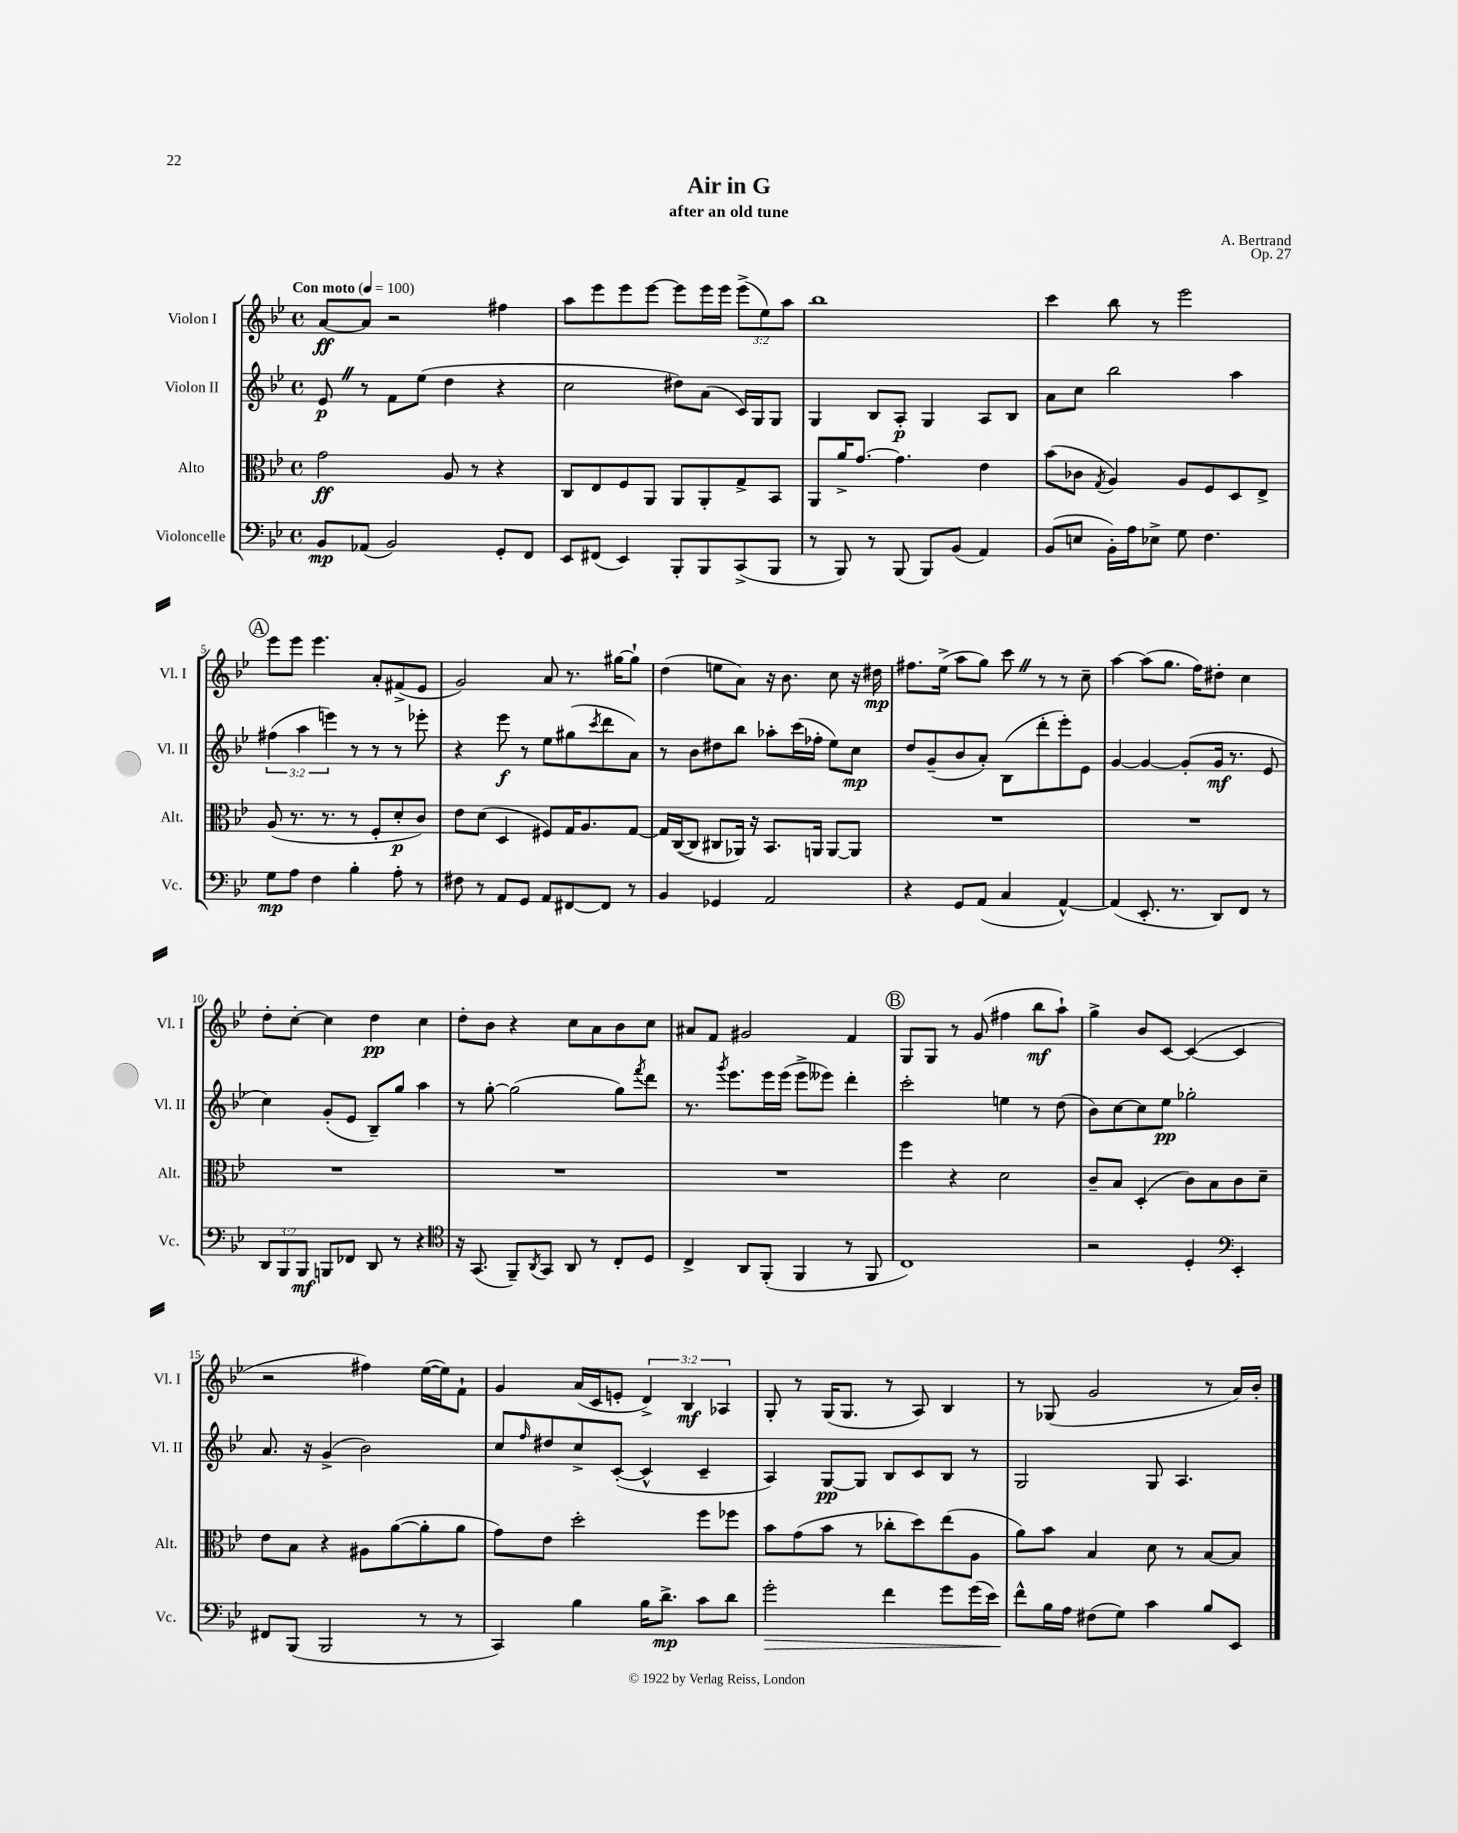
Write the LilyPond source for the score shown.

\header { title = "Air in G" composer = "A. Bertrand" subtitle = "after an old tune" opus = "Op. 27" }
<<
\new StaffGroup <<
\new Staff = "s0" \with { instrumentName = "Violon I" shortInstrumentName = "Vl. I" } {
    \clef treble \key bes \major \defaultTimeSignature \time 4/4 \override Staff.TupletNumber.text = #tuplet-number::calc-fraction-text \tempo "Con moto" 4 = 100
    a'8~\ff a'8 r2 fis''4 |
    a''8 ees'''8 ees'''8 ees'''8~ ees'''8 ees'''16 ees'''16 \tuplet 3/2 { ees'''8->( ees''8) a''8 } |
    bes''1 |
    c'''4 bes''8 r8 ees'''2 |
    \mark \markup { \circle "A" } ees'''8 ees'''8 ees'''4. a'8-. fis'8->( ees'8 |
    g'2) a'8 r8. gis''16~ gis''8-! |
    d''4( e''8 a'8) r16 bes'8. c''8 r16 dis''16\mp |
    fis''8. ees''16->( a''8 g''8) c'''8 \once \override BreathingSign.text = \markup { \musicglyph "scripts.caesura.straight" } \breathe r8 r8 c''8-- |
    a''4~ a''8( g''8. f''16) dis''8-. c''4 |
    d''8-. c''8~-. c''4 d''4\pp c''4 |
    d''8-. bes'8 r4 c''8 a'8 bes'8 c''8 |
    ais'8 f'8 gis'2 f'4 |
    \mark \markup { \circle "B" } g8 g8 r8 g'8( fis''4 bes''8\mf a''8-!) |
    g''4-> bes'8 c'8~ c'4~( c'4 |
    r2 fis''4) ees''16~( ees''16) f'8-! |
    g'4 a'16( c'16 e'8-. \tuplet 3/2 { d'4->) bes4\mf aes4 } |
    g8-. r8 g16( g8. r8 a8) bes4 |
    r8 ges8( g'2 r8 a'16) bes'16-. \bar "|." |
}
\new Staff = "s1" \with { instrumentName = "Violon II" shortInstrumentName = "Vl. II" } {
    \clef treble \key bes \major \defaultTimeSignature \time 4/4 \override Staff.TupletNumber.text = #tuplet-number::calc-fraction-text
    ees'8\p \once \override BreathingSign.text = \markup { \musicglyph "scripts.caesura.straight" } \breathe r8 f'8 ees''8( d''4 r4 |
    c''2 dis''8) a'8( c'16) g16 g8 |
    g4 bes8 a8-.\p g4 a8 bes8 |
    a'8 c''8 bes''2 a''4 |
    \mark \markup { \circle "A" } \tuplet 3/2 { fis''4( a''4 e'''4) } r8 r8 r8 ees'''8-. |
    r4 ees'''8\f r8 ees''8 gis''8( \acciaccatura { c'''8 } d'''8 a'8) |
    r8 bes'8 dis''8 bes''8 aes''8-. c'''16( fes''16-. ees''8) c''8\mp |
    d''8 g'8--( bes'8 a'8-.) bes8( d'''8-. ees'''8-.) ees'8 |
    g'4~ g'4~ g'8-.( g'16\mf r8. ees'8 |
    c''4) g'8-.( ees'8 bes8--) g''8 a''4 |
    r8 g''8~-. g''2( g''8) \acciaccatura { f'''8 } d'''8 |
    r8. \acciaccatura { g'''8 } ees'''8. ees'''16 ees'''16( ees'''8-> eeses'''8) d'''4-. |
    \mark \markup { \circle "B" } c'''2-. e''4 r8 d''8( |
    bes'8) c''8~ c''8 ees''8\pp ges''2-. |
    a'8. r16 g'4->( bes'2) |
    c''8 \grace { f''16 } dis''8 c''8-> c'8~-.( c'4-^ c'4-- |
    a4) g8~\pp g8 bes8 c'8 bes8 r8 |
    g2 g8 a4. \bar "|." |
}
\new Staff = "s2" \with { instrumentName = "Alto" shortInstrumentName = "Alt." } {
    \clef alto \key bes \major \defaultTimeSignature \time 4/4
    g'2\ff a8 r8 r4 |
    c8 ees8 f8 a,8 a,8 a,8-. g8-> bes,8 |
    a,8 a'16-> g'8.~ g'4. ees'4 |
    bes'8( ces'8 \acciaccatura { g8 } a4) a8 f8 d8 ees8-> |
    \mark \markup { \circle "A" } a8( r8. r8. r8 f8-. d'8-.\p c'8) |
    ees'8 d'8( d4 fis8) g16 a8. g8~ |
    g16 c16~( c8 cis8 aes,16) r16 bes,8. a,16 a,8~ a,8 |
    R1 |
    R1 |
    R1 |
    R1 |
    R1 |
    \mark \markup { \circle "B" } f''4 r4 d'2 |
    c'8-- bes8 d4-.( c'8) bes8 c'8 d'8-- |
    ees'8 bes8 r4 ais8 a'8~( a'8-. a'8 |
    g'8) ees'8 d''2-. f''8 fes''8 |
    bes'8 g'8( bes'8 r8 ces''8-. d''8) ees''8( a8 |
    a'8) bes'8 bes4 d'8 r8 bes8~ bes8 \bar "|." |
}
\new Staff = "s3" \with { instrumentName = "Violoncelle" shortInstrumentName = "Vc." } {
    \clef bass \key bes \major \defaultTimeSignature \time 4/4 \override Staff.TupletNumber.text = #tuplet-number::calc-fraction-text
    bes,8\mp aes,8( bes,2) g,8-. f,8 |
    ees,8 fis,8( ees,4) bes,,8-. bes,,8 c,8->( bes,,8 |
    r8 bes,,8) r8 bes,,8( bes,,8) bes,8( a,4) |
    bes,8( e8 bes,16-.) a16 ees8-> g8 f4. |
    \mark \markup { \circle "A" } g8\mp a8 f4 bes4-. a8-. r8 |
    fis8 r8 a,8 g,8 a,8 fis,8~ fis,8 r8 |
    bes,4 ges,4 a,2 |
    r4 g,8 a,8( c4 a,4~-^) |
    a,4( ees,8.-. r8. d,8) f,8 r8 |
    \tuplet 3/2 { d,8 bes,,8 bes,,8\mf } b,,8 fes,8 d,8 r8 r4 |
    \clef tenor r16 g,8.( f,8--) \acciaccatura { a,8 } g,8 a,8 r8 c8-. d8 |
    c4-> a,8 f,8-.( f,4 r8 f,8 |
    \mark \markup { \circle "B" } c1) |
    r2 d4-. \clef bass ees,4-. |
    fis,8 bes,,8( bes,,2 r8 r8 |
    c,4) bes4 bes16 d'8.->\mp c'8 d'8 |
    g'2-.\> f'4 g'8 g'16( ees'16) |
    f'8-^\! bes16 a16 fis8( g8) c'4 bes8 ees,8 \bar "|." |
}
>>
>>
